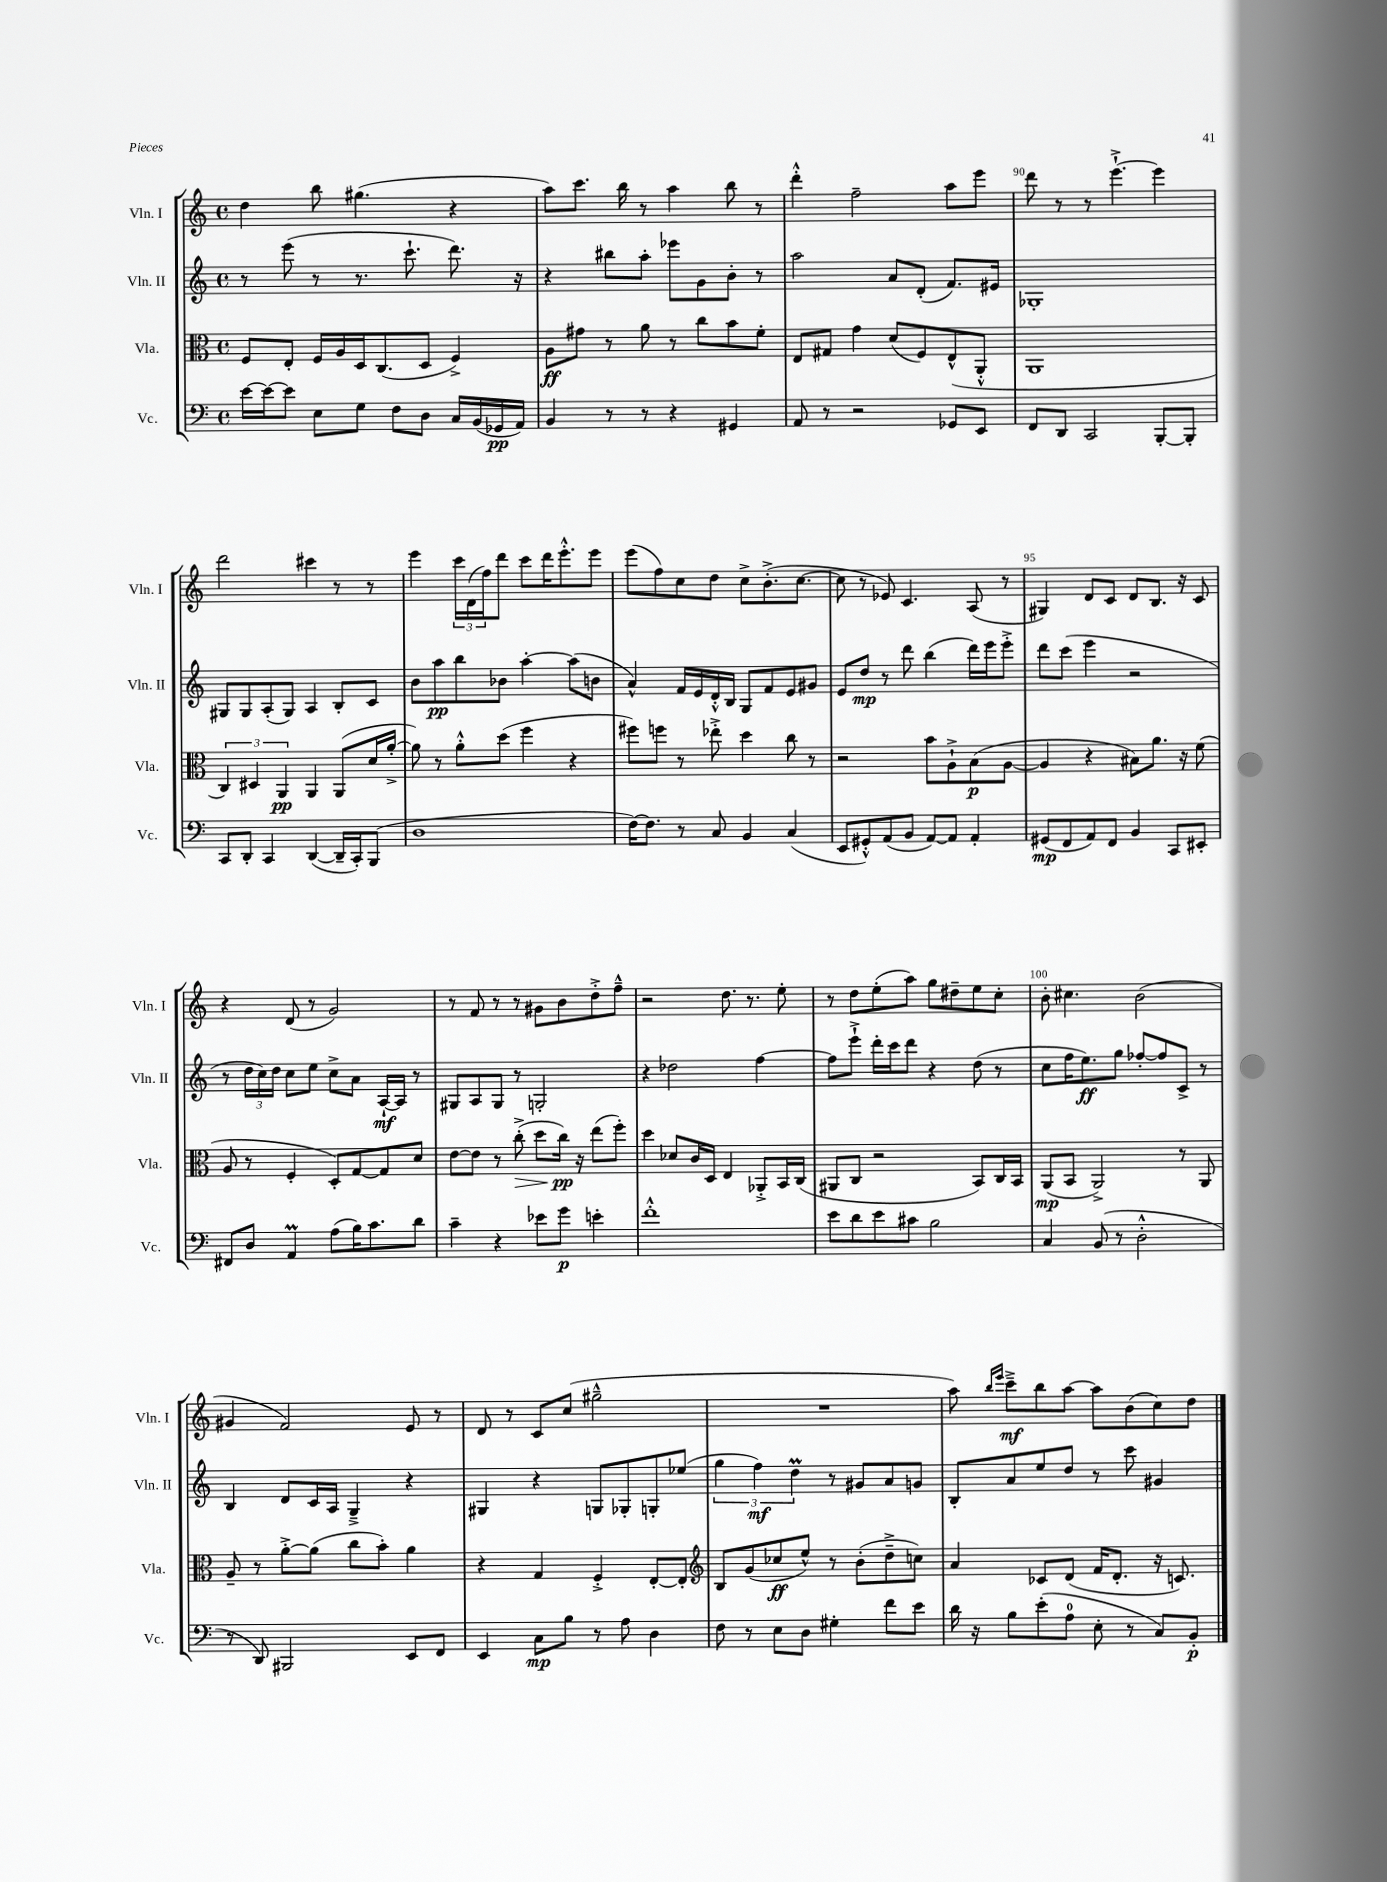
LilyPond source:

<<
\new StaffGroup <<
\new Staff = "s0" \with { instrumentName = "Vln. I" shortInstrumentName = "Vln. I" } {
    \clef treble \key c \major \defaultTimeSignature \time 4/4
    d''4 b''8 gis''4.( r4 |
    a''8) c'''8. b''16 r8 a''4 b''8 r8 |
    d'''4-.-^ f''2-- a''8 e'''8 |
    d'''8 r8 r8 e'''4.~-!-> e'''4 |
    d'''2 cis'''4 r8 r8 |
    e'''4 \tuplet 3/2 { c'''16 d'16( f''16) } d'''8 c'''8 d'''16 e'''8.-.-^ e'''8 |
    e'''8( f''8) c''8 d''8 c''8-> b'8.-.->( c''8.~ |
    c''8 r8 ees'8) c'4. a8( r8 |
    gis4) d'8 c'8 d'8 b8. r16 c'8 |
    r4 d'8( r8 g'2) |
    r8 f'8 r8 r8 gis'8 b'8 d''8-.-> f''8---^ |
    r2 d''8. r8. e''8-. |
    r8 d''8 e''8-.( a''8) g''8 dis''8-- e''8 c''8-. |
    b'8-. cis''4. b'2( |
    gis'4 f'2) e'8 r8 |
    d'8 r8 c'8 c''8( gis''2---^ |
    R1 |
    a''8) \grace { b''16 e'''16 } c'''8--->\mf b''8 a''8~ a''8 b'8( c''8) d''8 \bar "|." |
}
\new Staff = "s1" \with { instrumentName = "Vln. II" shortInstrumentName = "Vln. II" } {
    \clef treble \key c \major \defaultTimeSignature \time 4/4
    r8 e'''8( r8 r8. c'''8.-! d'''8.) r16 |
    r4 bis''8 a''8-. ees'''8 g'8 b'8-. r8 |
    a''2 a'8 d'8-.( f'8.) eis'16 |
    ges1-. |
    gis8 gis8 a8-.( gis8) a4 b8-. c'8 |
    b'8 a''8\pp b''8 bes'8 a''4~-. a''8( b'8 |
    a'4-^) f'16 e'16 d'16-.-^ b16 g8 f'8 e'8 gis'8 |
    e'8 d''8\mp r8 d'''8 b''4( d'''16) e'''16 e'''8-.-> |
    d'''8 c'''8( e'''4 r2 |
    r8 \tuplet 3/2 { d''16 c''16) d''16 } c''8 e''8 c''8-> a'8 a16~-!\mf a16 r8 |
    gis8 a8 gis8 r8 g2-. |
    r4 des''2 f''4~ |
    f''8 e'''8-!-> d'''16-. c'''16 d'''8 r4 d''8( r8 |
    c''8 f''16 e''8.\ff) g''8 fes''8~-. fes''8 c'8-> r8 |
    b4 d'8 c'16 a16 g4---> r4 |
    gis4 r4 g8 ges8-. g8-. ees''8( |
    \tuplet 3/2 { g''4 f''4\mf) d''4\prall } r8 gis'8 a'8 g'8 |
    b8-. a'8 e''8 d''8 r8 c'''8 gis'4 \bar "|." |
}
\new Staff = "s2" \with { instrumentName = "Vla." shortInstrumentName = "Vla." } {
    \clef alto \key c \major \defaultTimeSignature \time 4/4
    f8 e8-. f16 a16 d16 c8.( d8 f4->) |
    a8\ff gis'8 r8 a'8 r8 c''8 b'8 f'8-. |
    e8 gis8 g'4 d'8( f8) e8-^( a,8-.-^ |
    a,1 |
    \tuplet 3/2 { c4) dis4 a,4\pp } a,4 a,8( d'16 a'16~-.-> |
    a'8) r8 a'8-.-^ d''8( f''4 r4 |
    fis''8) f''8 r8 ees''8-.-> d''4 c''8 r8 |
    r2 b'8 a8-!-> b8\p( a8~ |
    a4 r4 bis8) a'8. r16 f'8( |
    a8 r8 f4-. d8-.) g8~ g8 d'8 |
    e'8~ e'8 r8 c''8-.->\>( d''8 c''16\pp\!) r16 e''8( f''8-.) |
    d''4 des'8 c'16 d16 e4 aes,8-.-> b,16 c16( |
    ais,8 c8 r2 b,8) c16 b,16 |
    a,8\mp( b,8 a,2->) r8 a,8 |
    a8-- r8 a'8~-.-> a'8( c''8 b'8-.) a'4 |
    r4 g4 f4-.-> e8~-. e8-. |
    \clef treble b8 g'8( ces''8\ff e''8-^) r8 b'8-.( d''8---> c''8) |
    a'4 ces'8 d'8( f'16 d'8.-. r16 c'8.) \bar "|." |
}
\new Staff = "s3" \with { instrumentName = "Vc." shortInstrumentName = "Vc." } {
    \clef bass \key c \major \defaultTimeSignature \time 4/4
    e'16~ e'16~ e'8 e8 g8 f8 d8 c16 b,16( ges,16\pp a,16) |
    b,4 r8 r8 r4 gis,4 |
    a,8 r8 r2 ges,8 e,8 |
    f,8 d,8 c,2 b,,8~-. b,,8-. |
    c,8 d,8-. c,4 d,4~( d,16-- c,16-.) b,,8( |
    d1 |
    f16~) f8. r8 c8 b,4 c4( |
    e,8 gis,8-.-^) a,8( b,8 a,8~) a,8 a,4-. |
    gis,8\mp( f,8 a,8) f,8 b,4 c,8 eis,8-. |
    fis,8 d8 a,4\prall a8( b16) c'8. d'8 |
    c'4-- r4 ees'8 g'8\p e'4-. |
    f'1-.-^ |
    e'8 d'8 e'8 cis'8 b2 |
    c4 b,8( r8 d2-.-^ |
    r8 d,8) bis,,2 e,8 f,8 |
    e,4 c8\mp b8 r8 a8 d4 |
    f8 r8 e8 d8 gis4-. f'8 e'8 |
    d'16 r16 b8 e'8-.( a8-0 e8-. r8 c8) b,8-.\p \bar "|." |
}
>>
>>
\layout { \context { \Score currentBarNumber = #87 \override BarNumber.break-visibility = ##(#f #t #t) barNumberVisibility = #(every-nth-bar-number-visible 5) } }
